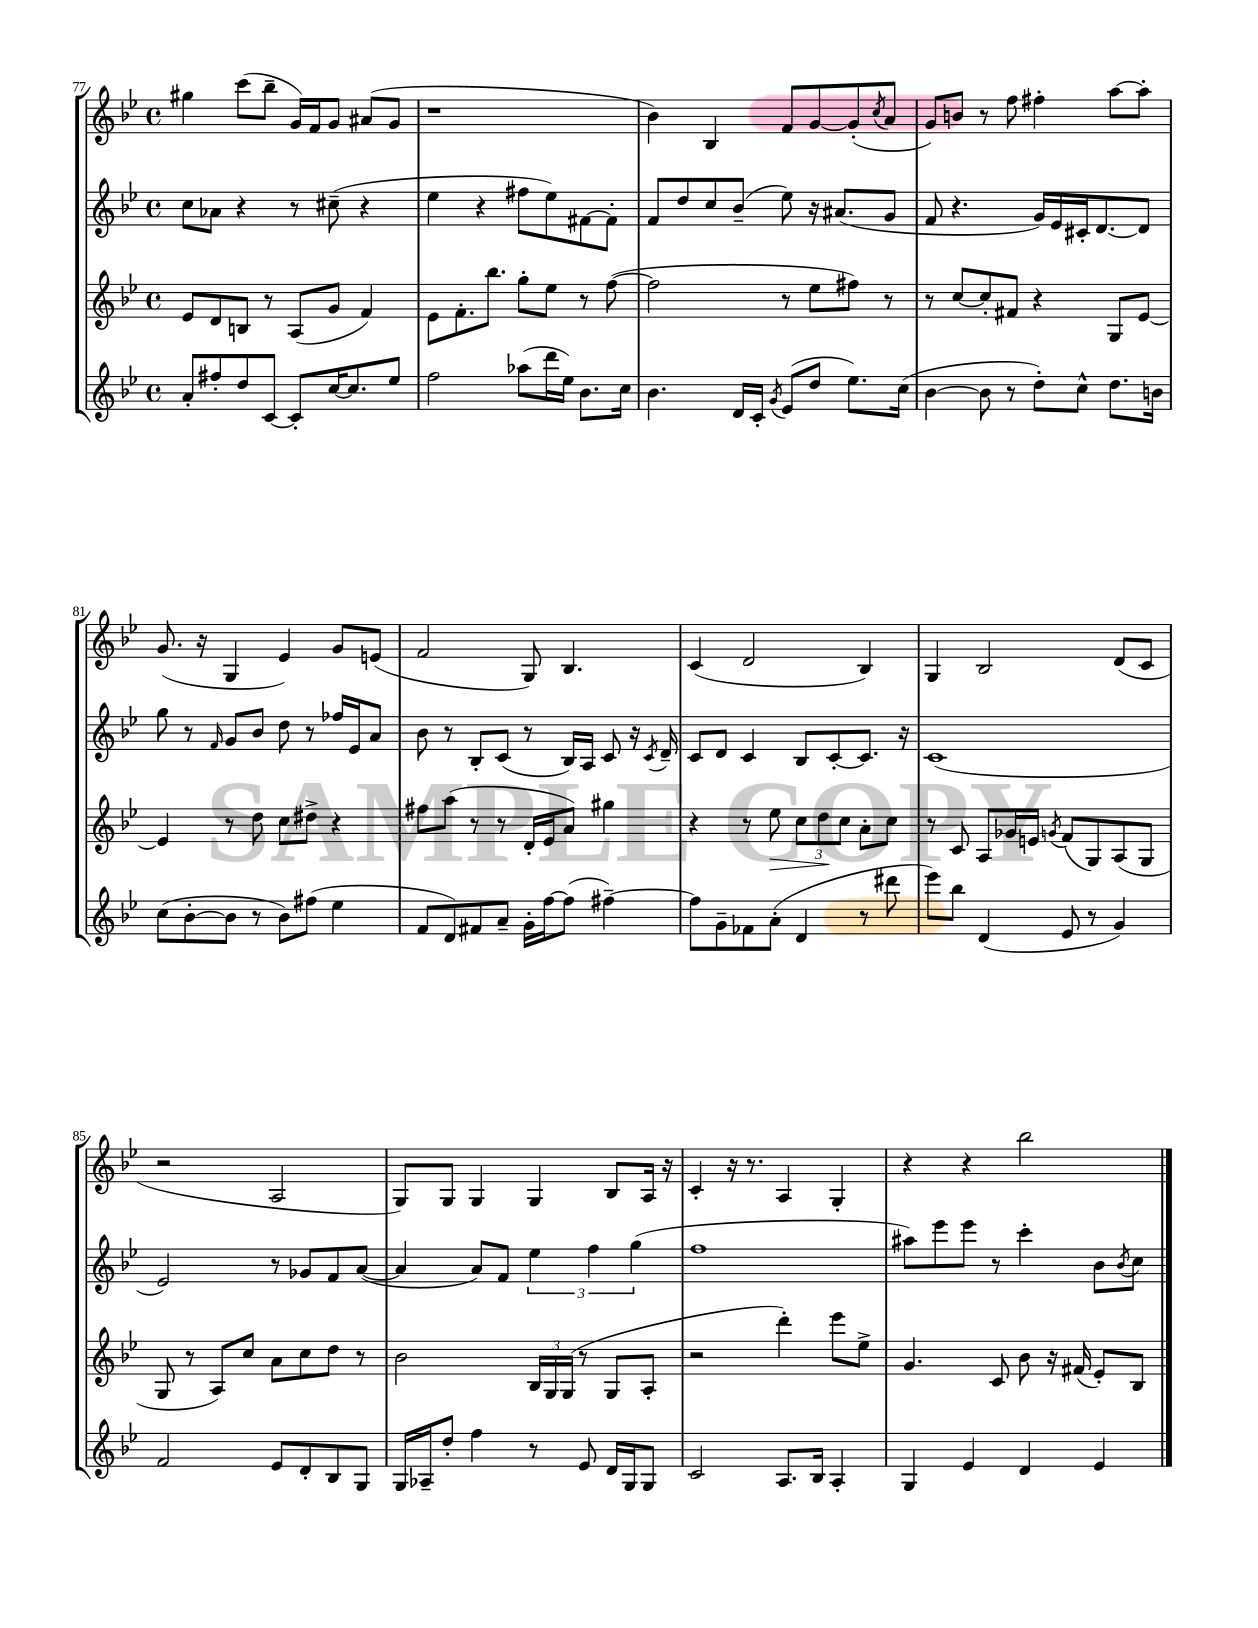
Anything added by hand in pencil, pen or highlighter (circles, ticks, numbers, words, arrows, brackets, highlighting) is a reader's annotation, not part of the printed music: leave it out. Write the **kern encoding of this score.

**kern	**kern	**dynam	**kern	**kern
*part4	*part3	*part3	*part2	*part1
*staff4	*staff3	*staff3	*staff2	*staff1
*clefG2	*clefG2	*	*clefG2	*clefG2
*k[b-e-]	*k[b-e-]	*	*k[b-e-]	*k[b-e-]
*M4/4	*M4/4	*	*M4/4	*M4/4
*met(c)	*met(c)	*	*met(c)	*met(c)
=77	=77	=77	=77	=77
8a'/L	8e-/L	.	8cc\L	4gg#X\
8ff#X'/	8d/	.	8a-X\J	.
8dd/	8Bn/J	.	4r	(8ccc\L
[8c/J	8r	.	.	8bb-~\J
8c'/L]	(8A/L	.	8r	16g/LL)
.	.	.	.	16f/J
[16cc/K	8g/J	.	(8cc#X~\	8g/J
8.cc/]	.	.	.	.
.	4f/)	.	4r	(8a#X/L
8ee-/J	.	.	.	8g/J
=78	=78	=78	=78	=78
2ff\	8e-\L	.	4ee-\	1r
.	8.f'\	.	.	.
.	.	.	4r	.
.	8.bb-\J	.	.	.
(8aa-X\L	8gg'\L	.	8ff#X\L	.
16ddd\L	8ee-\J	.	8ee-\)	.
16ee-\JJ)	.	.	.	.
8.b-\L	8r	.	[8f#X\	.
.	([8ff\	.	8f#'\J]	.
16cc\Jk	.	.	.	.
=79	=79	=79	=79	=79
4.b-\	2ff\]	.	8f/L	4b-\)
.	.	.	8dd/	.
.	.	.	8cc/	4B-/
16d/LL	.	.	(8b-~/J	.
16c'/JJ	.	.	.	.
8qg/	.	.	.	.
(8e-/L	8r	.	8ee-\)	8f/L
8dd/J	8ee-\L	.	16r	[8g/
.	.	.	(8.a#X/L	.
8.ee-\L)	8ff#X\J)	.	.	(8g'/]
.	.	.	.	8qcc/
.	8r	.	8g/J	8a/J
(16cc\Jk	.	.	.	.
=80	=80	=80	=80	=80
[4b-\	8r	.	8f/	8g/L)
.	[8cc/L	.	4.r	8bn/J
8b-\]	8cc'/]	.	.	8r
8r	8f#X/J	.	.	8ff\
8dd'\L)	4r	.	16g/LL)	4ff#X'\
.	.	.	16e-/	.
8cc^^\J	.	.	16c#X'/J	.
.	.	.	[8.d/	.
8.dd\L	8G/L	.	.	[8aa\L
.	[8e-/J	.	8d/J]	8aa'\J]
16bn\Jk	.	.	.	.
!!LO:LB:g=z
=81	=81	=81	=81	=81
(8cc\L	4e-/]	.	8gg\	(8.g/
[8b-'\	.	.	8r	.
.	.	.	.	16r
.	.	.	16qqf/	.
8b-\J]	8r	.	8g/L	4G/
8r	8dd\	.	8b-/J	.
8b-\L)	8cc\L	.	8dd\	4e-/)
(8ff#X\J	8dd#X^\J	.	8r	.
4ee-\	4r	.	16ff-X/LL	8g/L
.	.	.	16e-/J	.
.	.	.	8a/J	(8en/J
=82	=82	=82	=82	=82
8f/L	8ff#X\L	.	8b-\	2f/
8d/)	(8aa\J	.	8r	.
8f#X/	8r	.	8B-'/L	.
8a~/J	8r	.	(8c/J	.
16g'\LL	16d'/LL	.	8r	8G/)
[16ff\J	16e-/J	.	.	.
(8ff\J]	8a/J)	.	16B-/LL)	4.B-/
.	.	.	16A/JJ	.
[4ff#X~\)	4gg#X\	.	8c/	.
.	.	.	16r	.
.	.	.	8qc/	.
.	.	.	16d~/	.
=83	=83	=83	=83	=83
8ff#\L]	4r	.	8c/L	(4c/
8g~\	.	.	8d/J	.
8f-X\	8r	.	4c/	2d/
!	!	!LO:HP:b	!	!
(8a'\J	8ee-\	>	.	.
4d/	12cc\L	.	8B-/L	.
.	12dd\	.	.	.
.	.	.	[8c'/	.
.	12cc\J	]	.	.
8r	8a'\L	.	8.c/J]	4B-/)
8ddd#X\	8cc\J	.	.	.
.	.	.	16r	.
=84	=84	=84	=84	=84
8eee-\L)	8r	.	(1c	4G/
8bb-\J	8c/	.	.	.
(4d/	8A/L	.	.	2B-/
.	16g-X/L	.	.	.
.	16en/JJ	.	.	.
.	8qgn/	.	.	.
8e-/	(8f/L	.	.	.
8r	8G/)	.	.	.
4g/)	(8A/	.	.	(8d/L
.	8G/J	.	.	8c/J
!!LO:LB:g=z
=85	=85	=85	=85	=85
2f/	8G/	.	2e-/)	2r
.	8r	.	.	.
.	8A/L)	.	.	.
.	8cc/J	.	.	.
8e-/L	8a\L	.	8r	2A/
8d'/	8cc\	.	8g-X/L	.
8B-/	8dd\J	.	8f/	.
8G/J	8r	.	([8a/J	.
=86	=86	=86	=86	=86
16G/LL	2b-\	.	4a/]	8G/L)
16A-X~/J	.	.	.	.
8dd'/J	.	.	.	8G/J
4ff\	.	.	8a/L)	4G/
.	.	.	8f/J	.
8r	24B-/LL	.	6ee-\	4G/
.	24G/	.	.	.
.	(24G/JJ	.	.	.
8e-/	8r	.	.	.
.	.	.	6ff\	.
16d/LL	8G/L	.	.	8B-/L
16G/J	.	.	.	.
.	.	.	(6gg\	.
8G/J	8A'/J	.	.	16A/Jk
.	.	.	.	16r
=87	=87	=87	=87	=87
2c/	2r	.	1ff	4c'/
.	.	.	.	16r
.	.	.	.	8.r
8.A/L	4ddd'\)	.	.	4A/
16B-/Jk	.	.	.	.
4A'/	8eee-\L	.	.	4G'/
.	8ee-^\J	.	.	.
=88	=88	=88	=88	=88
4G/	4.g/	.	8aa#X\L)	4r
.	.	.	8eee-\	.
4e-/	.	.	8eee-\J	4r
.	8c/	.	8r	.
4d/	8b-\	.	4ccc'\	2bb-\
.	16r	.	.	.
.	(16f#X/	.	.	.
4e-/	8e-'/L)	.	8b-\L	.
.	.	.	8qb-/	.
.	8B-/J	.	8cc\J	.
==	==	==	==	==
*-	*-	*-	*-	*-
